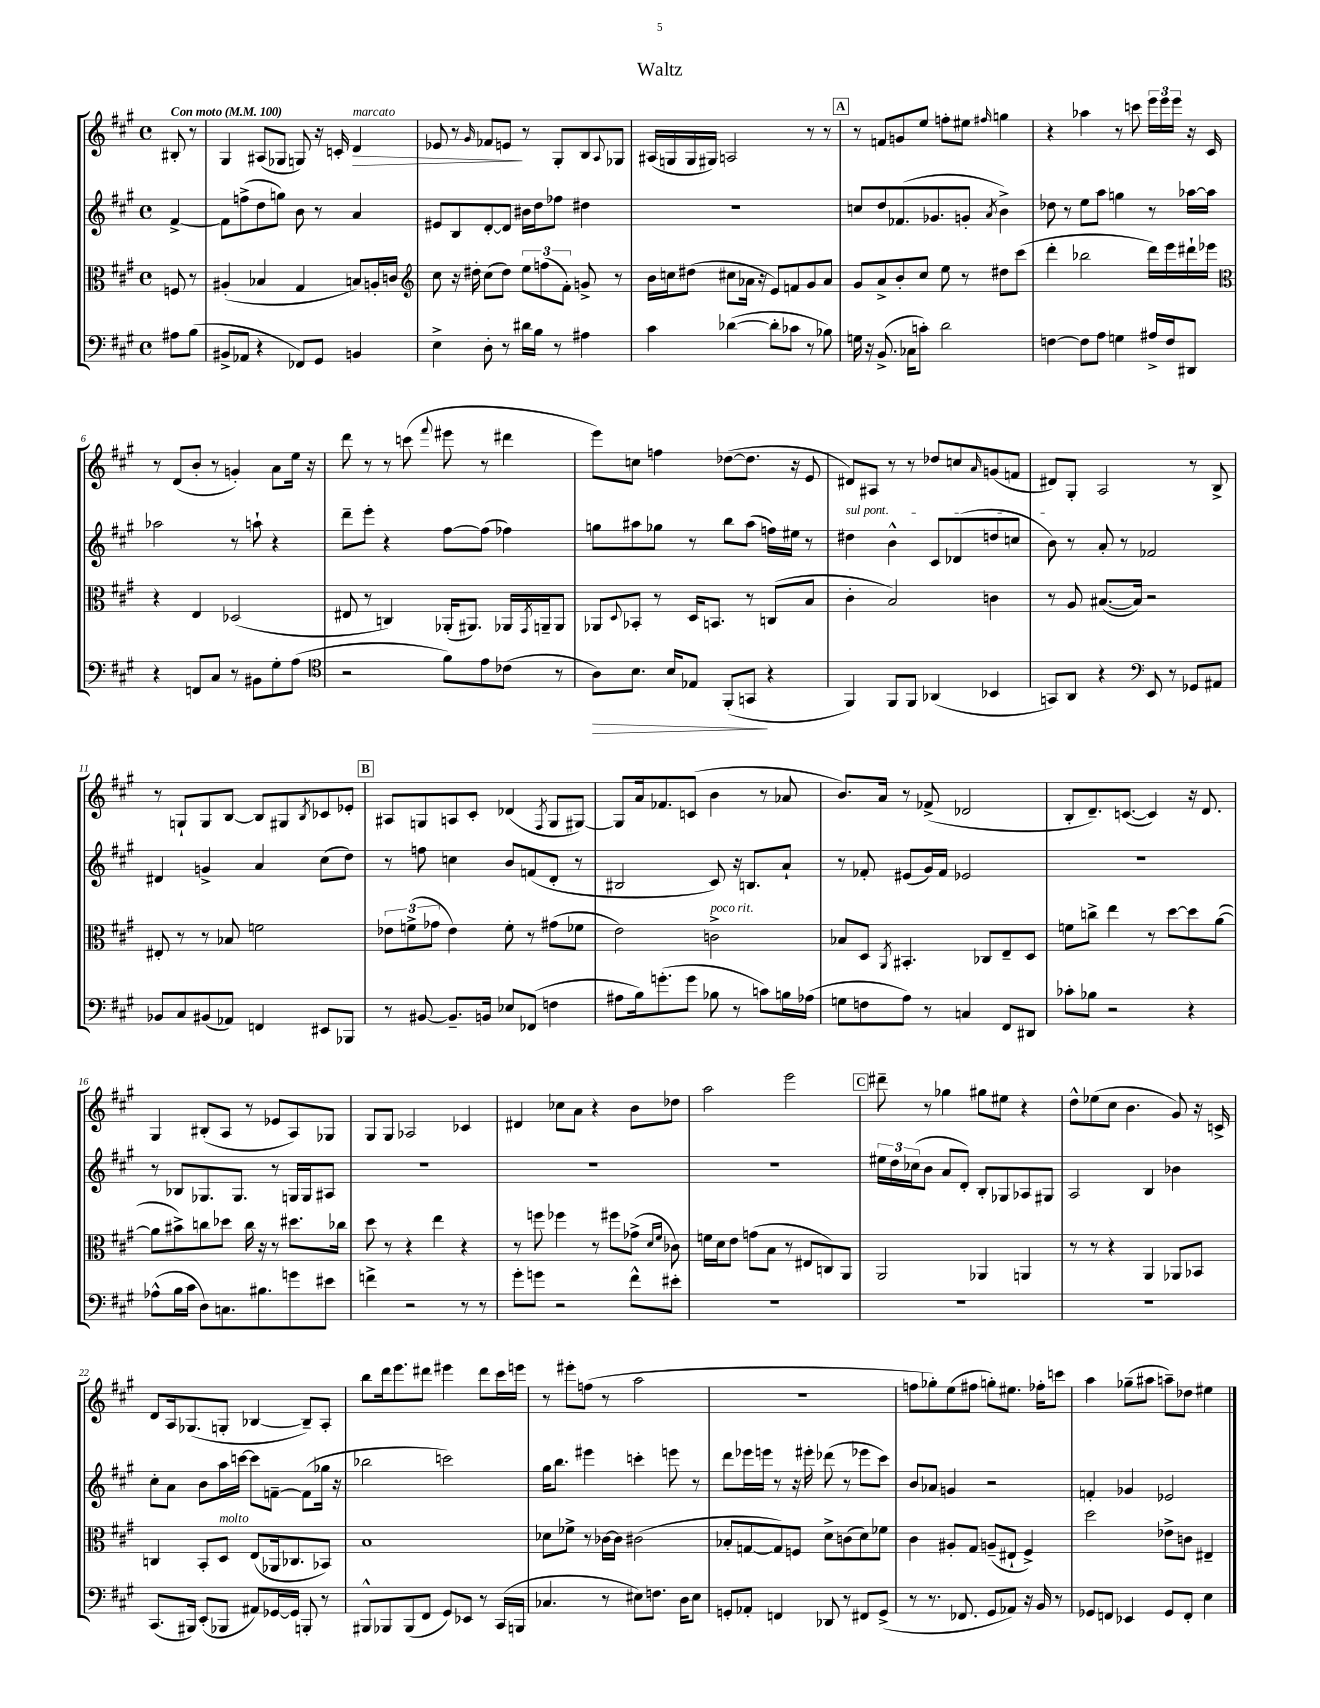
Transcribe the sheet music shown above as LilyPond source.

\header { title = "Waltz" }
<<
\new StaffGroup <<
\new Staff = "s0" {
    \clef treble \key a \major \defaultTimeSignature \time 4/4 \partial 4 \tempo "Con moto" 4 = 100
    bis8-. r8 |
    gis4 ais8( ges8 g8) r16 c'16-. d'4\>^\markup { \italic "marcato" } |
    ees'8 r8 \grace { gis'16 } fes'8 e'8\! r8 gis8-. b8 \appoggiatura { a8 } ges8 |
    ais16( g16 g16 gis16) a2 r8 r8 |
    \mark \markup { \box "A" } r8 f'8 g'8 e''8 f''8-. eis''8 \grace { fis''16 } g''4 |
    r4 aes''4 r8 c'''8 \tuplet 3/2 { e'''16 e'''16 e'''16 } r16 cis'16 |
    r8 d'8( b'8-. r8 g'4-.) a'8 e''16 r16 |
    d'''8 r8 r8 c'''8( \appoggiatura { fis'''8 } eis'''8 r8 dis'''4 |
    e'''8) c''8 f''4 des''8~( des''8. r16 e'8 |
    dis'8) ais8 r8 r8 des''8 c''8 \grace { a'16 } g'8( f'8 |
    dis'8) gis8-. a2 r8 b8-> |
    r8 g8-! g8 b8~ b8 gis8 \acciaccatura { b8 } ces'8 ees'8-. |
    \mark \markup { \box "B" } ais8 g8 a8 cis'8-. des'4( \acciaccatura { fis8 } g8 gis8~) |
    gis8 a'16 fes'8. c'8( b'4 r8 aes'8 |
    b'8.) a'16 r8 fes'8->( des'2 |
    b8-. d'8.--) c'8.~( c'4) r16 d'8. |
    gis4 bis8-.( a8 r8 ees'8 a8) ges8 |
    gis8 gis8 aes2 ces'4 |
    dis'4 ces''8 a'8 r4 b'8 des''8 |
    a''2 e'''2 |
    \mark \markup { \box "C" } dis'''8-- r8 ges''4 gis''8 eis''8 r4 |
    d''8-^ ees''8( cis''8 b'4. gis'8) r16 c'16-> |
    d'8 a16 ges8.( g8-. bes4~ bes8--) a8-. |
    b''8 d'''16 e'''8. dis'''8 eis'''4 dis'''8 cis'''16 e'''16 |
    r8 eis'''8-. f''8( r8 a''2 |
    R1 |
    f''8 ges''8-.) e''8( fis''8 g''8-.) eis''8. fes''16-. c'''8 |
    a''4 ges''8--( ais''8 a''8--) des''8 eis''4 \bar "|." |
}
\new Staff = "s1" {
    \clef treble \key a \major \defaultTimeSignature \time 4/4 \partial 4
    fis'4~-> |
    fis'8 f''8->( d''8 g''8) b'8 r8 a'4 |
    eis'8 b8 d'8~-. d'8 bis'16 d''16 fes''8 dis''4 |
    R1 |
    \mark \markup { \box "A" } c''8 d''8 fes'8.( ges'8. g'8-. \acciaccatura { a'8 } b'4->) |
    des''8 r8 e''8 a''8 g''4 r8 aes''16~ aes''16 |
    aes''2 r8 a''8-! r4 |
    d'''8-- e'''8-. r4 fis''8~ fis''8( fes''4) |
    g''8 ais''8 ges''8 r8 b''8 ais''8( f''16) eis''16 r8 |
    \once \override TextSpanner.bound-details.left.text = \markup { \italic "sul pont." } dis''4\startTextSpan b'4-^ cis'8 des'8( d''8 c''8 |
    b'8\stopTextSpan) r8 a'8-. r8 fes'2 |
    dis'4 g'4-> a'4 cis''8( d''8) |
    \mark \markup { \box "B" } r8 f''8 c''4 b'8 f'8( d'8-. r8 |
    bis2 cis'8) r16 b8. a'8-! |
    r8 fes'8-. eis'8( gis'16) fes'16 ees'2 |
    R1 |
    r8 bes8 ges8. ges8. r8 g16 g16 ais8 |
    R1 |
    R1 |
    R1 |
    \mark \markup { \box "C" } \tuplet 3/2 { eis''16 d''16 ces''16( } b'8 a'8 d'8-.) b8-. ges8 aes8 gis8 |
    a2 b4 bes'4 |
    cis''8-. a'8 b'8 a''16 c'''16~ c'''8 f'8~-- f'8( ges''16 r16 |
    bes''2 c'''2) |
    gis''16 b''8. eis'''4 c'''4-. e'''8 r8 |
    d'''8 ees'''16 e'''16 r8 r16 eis'''16-. des'''8( r8 ees'''8 cis'''8) |
    b'8 aes'8 g'4 r2 |
    f'4-. ges'4 ees'2 \bar "|." |
}
\new Staff = "s2" {
    \clef alto \key a \major \defaultTimeSignature \time 4/4 \partial 4
    f8 r8 |
    ais4-.( bes4 gis4 b8) a16-. c'16 |
    \clef treble cis''8 r16 dis''16-. cis''8( dis''8) \tuplet 3/2 { e''8 f''8( fis'8-.) } g'8-> r8 |
    b'16 c''16 dis''8( cis''8 aes'16 r16 e'8) f'8 gis'8 aes'8 |
    \mark \markup { \box "A" } gis'8 a'8-> b'8-. cis''8 e''8 r8 dis''8 cis'''8( |
    d'''4-. bes''2 d'''16) e'''16 dis'''16-! ees'''16 |
    \clef alto r4 e4 des2( |
    eis8 r8 c4) aes,16-.( ais,8.) aes,16 \acciaccatura { gis,8 } a,16-- a,8 |
    aes,8 \appoggiatura { d8 } bes,8-. r8 d16 b,8. r8 c8( b8 |
    cis'4-. b2) c'4 |
    r8 a8 bis8.~( bis16) r2 |
    eis8-. r8 r8 bes8 f'2 |
    \mark \markup { \box "B" } \tuplet 3/2 { ees'8 f'8->( ges'8 } ees'4) f'8-. r8 gis'8( fes'8 |
    e'2) c'2->^\markup { \italic "poco rit." } |
    bes8 d8 \acciaccatura { a,8 } bis,4.-. ces8 e8-- d8 |
    f'8 c''8-> e''4 r8 d''8~ d''8 a'8~( |
    a'8 bis'8->) c''8 des''8 c''16 r16 r8 dis''8. ces''16 |
    d''8 r8 r4 e''4 r4 |
    r8 f''8 fes''4 r8 fis''8 ges'8->( \grace { d'16 fis'16 } ces'8) |
    f'16 d'16 e'8 g'8( b8 r8 eis8 c8) a,8 |
    \mark \markup { \box "C" } a,2 aes,4 a,4 |
    r8 r8 r4 a,4 aes,8 bes,8 |
    c4 b,8-. d8^\markup { \italic "molto" } e8( aes,16 ces8. bes,8) |
    b1 |
    des'8 fes'8-> r8 ces'16~ ces'16 cis'2( |
    bes8-. g8~ g8) f8 d'8-> c'8( d'8) fes'8 |
    cis'4 ais8-. gis8 a8--( eis8-! fis4->) |
    d''2 ees'8-> c'8 eis4-- \bar "|." |
}
\new Staff = "s3" {
    \clef bass \key a \major \defaultTimeSignature \time 4/4 \partial 4
    ais8 b8( |
    bis,8-> aes,8 r4 fes,8) gis,8 b,4 |
    e4-> d8-. r8 dis'16 b16 r8 ais4 |
    cis'4 des'4~( des'8-. ces'8 r8 bes8) |
    \mark \markup { \box "A" } g16 r16 b,8.->( ces16 c'8-.) d'2 |
    f4~ f8 a8 g4 ais16-> f16 dis,8 |
    r4 f,8 cis8 r8 bis,8 gis8-. a8( |
    \clef tenor r2 fis'8) e'8 ces'8( r8 |
    a8\>) b8. b16 ees8 fis,8-.( g,8\! r4 |
    fis,4) fis,8 fis,8 aes,4( bes,4 |
    g,8) a,8 r4 \clef bass e,8 r8 ges,8 ais,8 |
    bes,8 cis8 bis,8( aes,8) f,4 eis,8 bes,,8 |
    \mark \markup { \box "B" } r8 bis,8~ bis,8.-- b,16 ees8 fes,8( f4 |
    ais8 b16) g'8.-.( g'8 bes8 r8 c'8) b16 aes16( |
    g8 f8 a8) r8 c4 fis,8 dis,8 |
    ces'8-. bes8 r2 r4 |
    aes8-^( b16 cis'16 d8) c8. bis8. g'8 eis'8 |
    f'4-> r2 r8 r8 |
    gis'8-. g'8 r2 fis'8-^ eis'8-. |
    R1 |
    \mark \markup { \box "C" } R1 |
    R1 |
    cis,8.( bis,,16) e,8-.( bes,,8 ais,8) ges,16~ ges,16 b,,8-. r8 |
    bis,,8-^ bes,,8 bes,,8( fis,8 gis,8) ees,8 r8 cis,16( b,,16 |
    ces4. r8 eis8) f8. d16 eis8 |
    g,8-. aes,8-. f,4 des,8 r8 fis,8 g,8->( |
    r8 r8. fes,8. gis,8 aes,8) r16 b,16 r8 |
    ges,8 f,8 ees,4 ges,8 f,8-. e4 \bar "|." |
}
>>
>>
